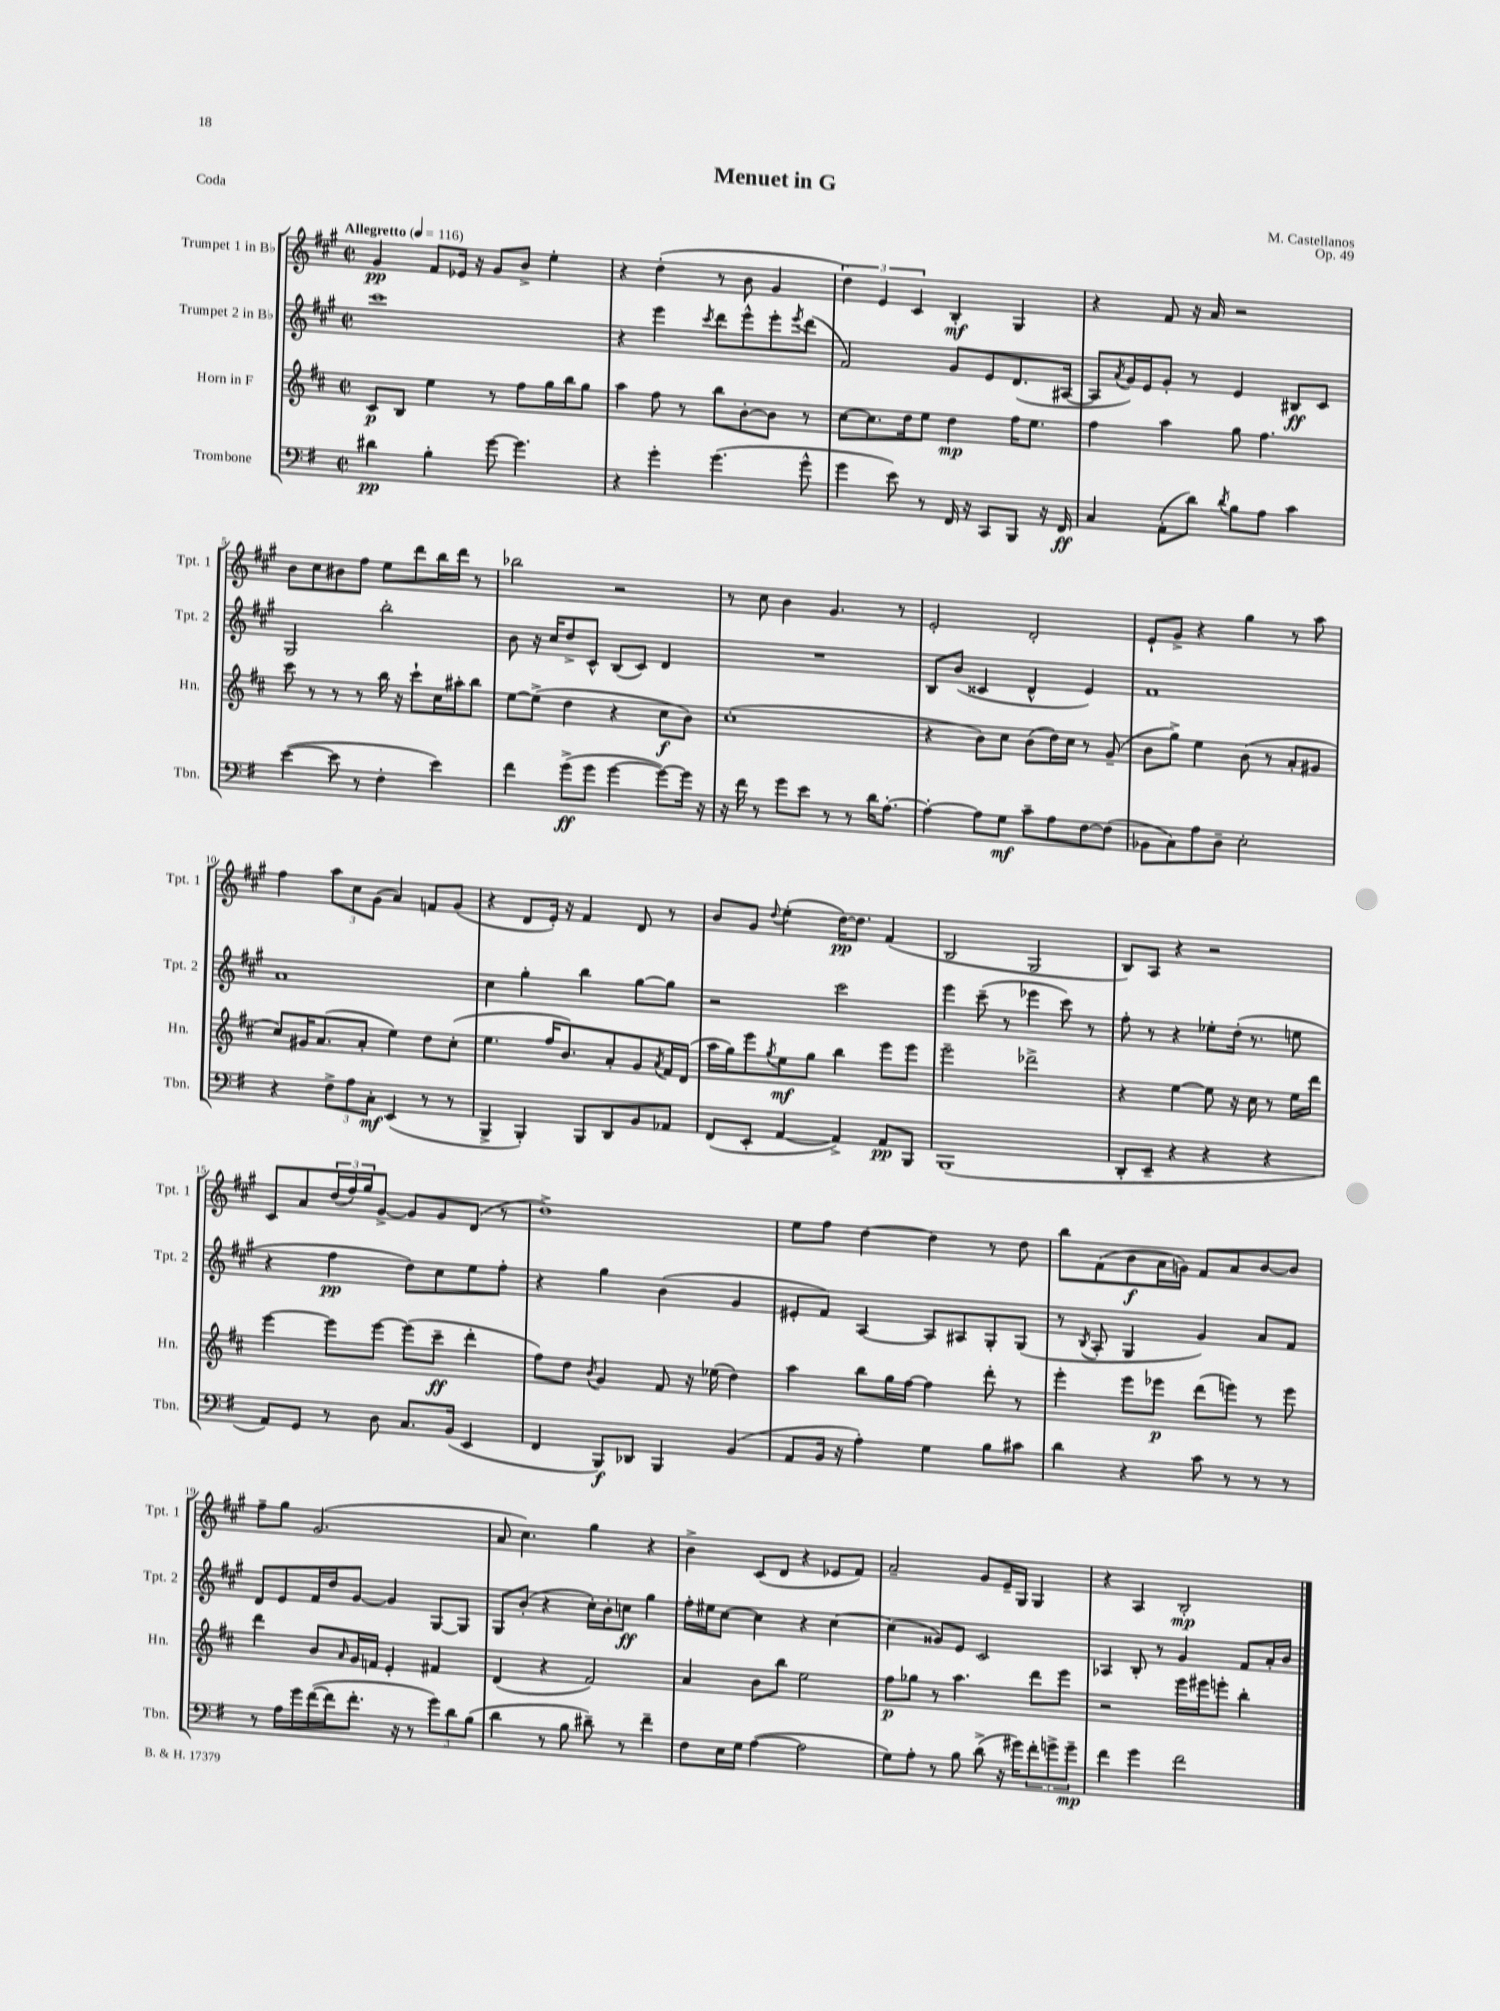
\header { title = "Menuet in G" composer = "M. Castellanos" opus = "Op. 49" piece = "Coda" }
<<
\new StaffGroup <<
\new Staff = "s0" \with { instrumentName = "Trumpet 1 in Bb" shortInstrumentName = "Tpt. 1" } {
    \clef treble \key a \major \defaultTimeSignature \time 2/2 \tempo "Allegretto" 4 = 116
    gis'4\pp fis'8 ees'16 r16 gis'8 b'8-> e''4-. |
    r4 d''4-.( r8 b'8 gis'4 |
    \tuplet 3/2 { d''4) e'4 cis'4 } b4-.\mf gis4 |
    r4 fis'8 r16 a'16 r2 |
    b'8 cis''8 bis'8 fis''8 e''8 d'''8 b''16 d'''16 r8 |
    bes''2 r2 |
    r8 cis''8 b'4 gis'4. r8 |
    e'2-. d'2-. |
    e'8-! gis'8-> r4 gis''4 r8 a''8 |
    fis''4 \tuplet 3/2 { a''8 cis''8 gis'8( } a'4) f'8 gis'8( |
    r4 d'8 e'16-.) r16 fis'4 d'8 r8 |
    b'8 gis'8 \appoggiatura { d''8 } e''4-.( d''16~\pp) d''8. fis'4( |
    b2 gis2 |
    b8) a8 r4 r2 |
    cis'8 a'8 \tuplet 3/2 { d''16( fis''16) gis''16 } gis'8~-> gis'8 gis'8 d'8( r8 |
    d''1->) |
    e''8 fis''8 d''4~ d''4 r8 d''8 |
    b''8 fis'8( b'8\f a'16 g'16) fis'8 a'8 b'8~ b'8 |
    fis''8-- gis''8 gis'2.( |
    a'8 cis''4.) gis''4 r4 |
    b'4-> cis'8( d'8 r4 ees'8 fis'8) |
    a'2-- gis'8 e'16-- gis16 gis4 |
    r4 a4 b2-.\mp \bar "|." |
}
\new Staff = "s1" \with { instrumentName = "Trumpet 2 in Bb" shortInstrumentName = "Tpt. 2" } {
    \clef treble \key a \major \defaultTimeSignature \time 2/2
    cis'''1 |
    r4 e'''4 \acciaccatura { cis'''8 } d'''8 e'''8-^ e'''8-. \acciaccatura { e'''8 } d'''8( |
    fis'2) gis'8 e'8 d'8.( ais16~ |
    ais8 \acciaccatura { a'8 } gis'16) e'16 gis'8-. r8 e'4 bis8\ff cis'8 |
    gis2 b''2-. |
    b'8 r16 cis''16 d''8-> cis'8-^ b8( cis'8) d'4 |
    R1 |
    b8 b'8( cisis'4 d'4-^ e'4) |
    fis'1 |
    a'1 |
    cis''4 gis''4-. b''4 gis''8~ gis''8 |
    r2 cis'''2 |
    e'''4 cis'''8--( r8 ees'''4 cis'''8) r8 |
    fis''8-. r8 r4 ees''8-. d''16-.( r8. e''8 |
    r4 fis''4\pp d''8) cis''8 e''8 fis''8-. |
    r4 gis''4 b'4( gis'4 |
    eis'8-. fis'8) a4~ a8 ais8 gis8-. gis8( |
    r8 \acciaccatura { b8 } a8-. gis4 gis'4) a'8 fis'8 |
    d'8 e'8 fis'16 d''16 gis'8~ gis'4 gis8~ gis8 |
    gis8 b'8-.( r4 cis''16-.) b'16-. c''8\ff gis''4 |
    fis''16-. eis''16 cis''8~ cis''4 r4 cis''4~ |
    cis''4( gisis'8) e'8 cis'2 |
    aes4 b8-. r8 gis'4 fis'8 a'16-. b'16 \bar "|." |
}
\new Staff = "s2" \with { instrumentName = "Horn in F" shortInstrumentName = "Hn." } {
    \clef treble \key d \major \defaultTimeSignature \time 2/2
    cis'8\p b8 e''4 r8 fis''8 g''16 b''16 g''8 |
    a''4 fis''8 r8 b''8 b'8~-. b'8 r8 |
    cis''8~ cis''8. d''16 e''8 d''4\mp fis''16 e''8. |
    fis''4 a''4 g''8 fis''4. |
    cis'''8 r8 r8 r8 b''16 r16 cis'''8-! cis''16 ais''16-. b''8 |
    e''8~ e''8->( d''4 r4 cis''8\f b'8) |
    cis''1-.( |
    r4 b'8) cis''8 b'8( d''16) cis''16 r8 g'8--( |
    b'8 g''8->) e''4 b'8( r8 a'8-. gis'8 |
    cis''8) gis'16 a'8.( a'8-. e''4) d''8 cis''8-.( |
    e''4. fis''16 b'8.) a'8-. g'8 \acciaccatura { a'8 } fis'16 d'16( |
    a''16 g''16) e'''8 \acciaccatura { g''8 } e''8\mf g''8 b''4 e'''8 e'''8 |
    e'''2-- des'''2-> |
    r4 e''4~ e''8 r16 cis''16 r8 e''16 d'''16 |
    e'''4~ e'''8 e'''8~ e'''8( cis'''8--\ff d'''4-. |
    fis''8) d''8 \acciaccatura { b'8 } g'4 fis'8 r16 ees''16( d''4) |
    a''4 b''8 g''16 fis''16~ fis''4 d'''8-. r8 |
    e'''4-. e'''8 ees'''8\p d'''8( e'''8) r8 e'''8 |
    d'''4 b'8 \grace { a'16 } g'16 f'16 e'4-. fis'4 |
    d'4( r4 fis'2) |
    a'4 b'8 b''8 e''2 |
    fis''8\p ges''8 r8 a''4. d'''8 e'''8 |
    r2 e'''16 eis'''16 e'''8-. b''4-. \bar "|." |
}
\new Staff = "s3" \with { instrumentName = "Trombone" shortInstrumentName = "Tbn." } {
    \clef bass \key g \major \defaultTimeSignature \time 2/2
    dis'4\pp b4-. g'8~ g'4. |
    r4 g'4-. g'4.( g'8-^ |
    g'4 e'8) r8 fis,16 r16 c,8 b,,8 r16 fis,16\ff |
    c4 a,8-.( d'8) \acciaccatura { d'8 } b8 a8 c'4 |
    e'4~( e'8 r8 fis4-. e'4) |
    fis'4 g'8->\ff( g'8 g'4~ g'8~) g'16 r16 |
    r16 fis'16 r8 g'8 e'8 r8 r8 d'16 a8.~-. |
    a4~-. a8 g8\mf c'8-- a8 fis8~ fis8( |
    bes,8 c8) a8 d8-- e2-. |
    r4 \tuplet 3/2 { fis8-> a8 c8-.\mf } e,4( r8 r8 |
    b,,4-> b,,4-.) b,,8 d,8 b,8 aes,8 |
    fis,8( e,8-. a,4~ a,4->) a,8\pp b,,8 |
    b,,1( |
    d,8-. e,8-- r4 r4 r4 |
    a,8) g,8 r8 d8 c8. b,16( e,4 |
    fis,4 b,,8\f) des,8 b,,4 b,4( |
    a,8 b,16 r16 a4-.) g4 b8 cis'8 |
    d'4 r4 c'8 r8 r8 r8 |
    r8 a16 g'16 fis'16~( fis'16 fis'8.-. r16 r8 \tuplet 3/2 { g'8) d'8 b8( } |
    d'4 r8 b8 dis'8--) r8 fis'4-- |
    fis8 e16 g16 a4~( a2 |
    g8) a8-. r8 b8 d'8->( r16 gis'16) \tuplet 3/2 { fis'8-. g'8-> g'8--\mp } |
    fis'4 g'4 fis'2 \bar "|." |
}
>>
>>
